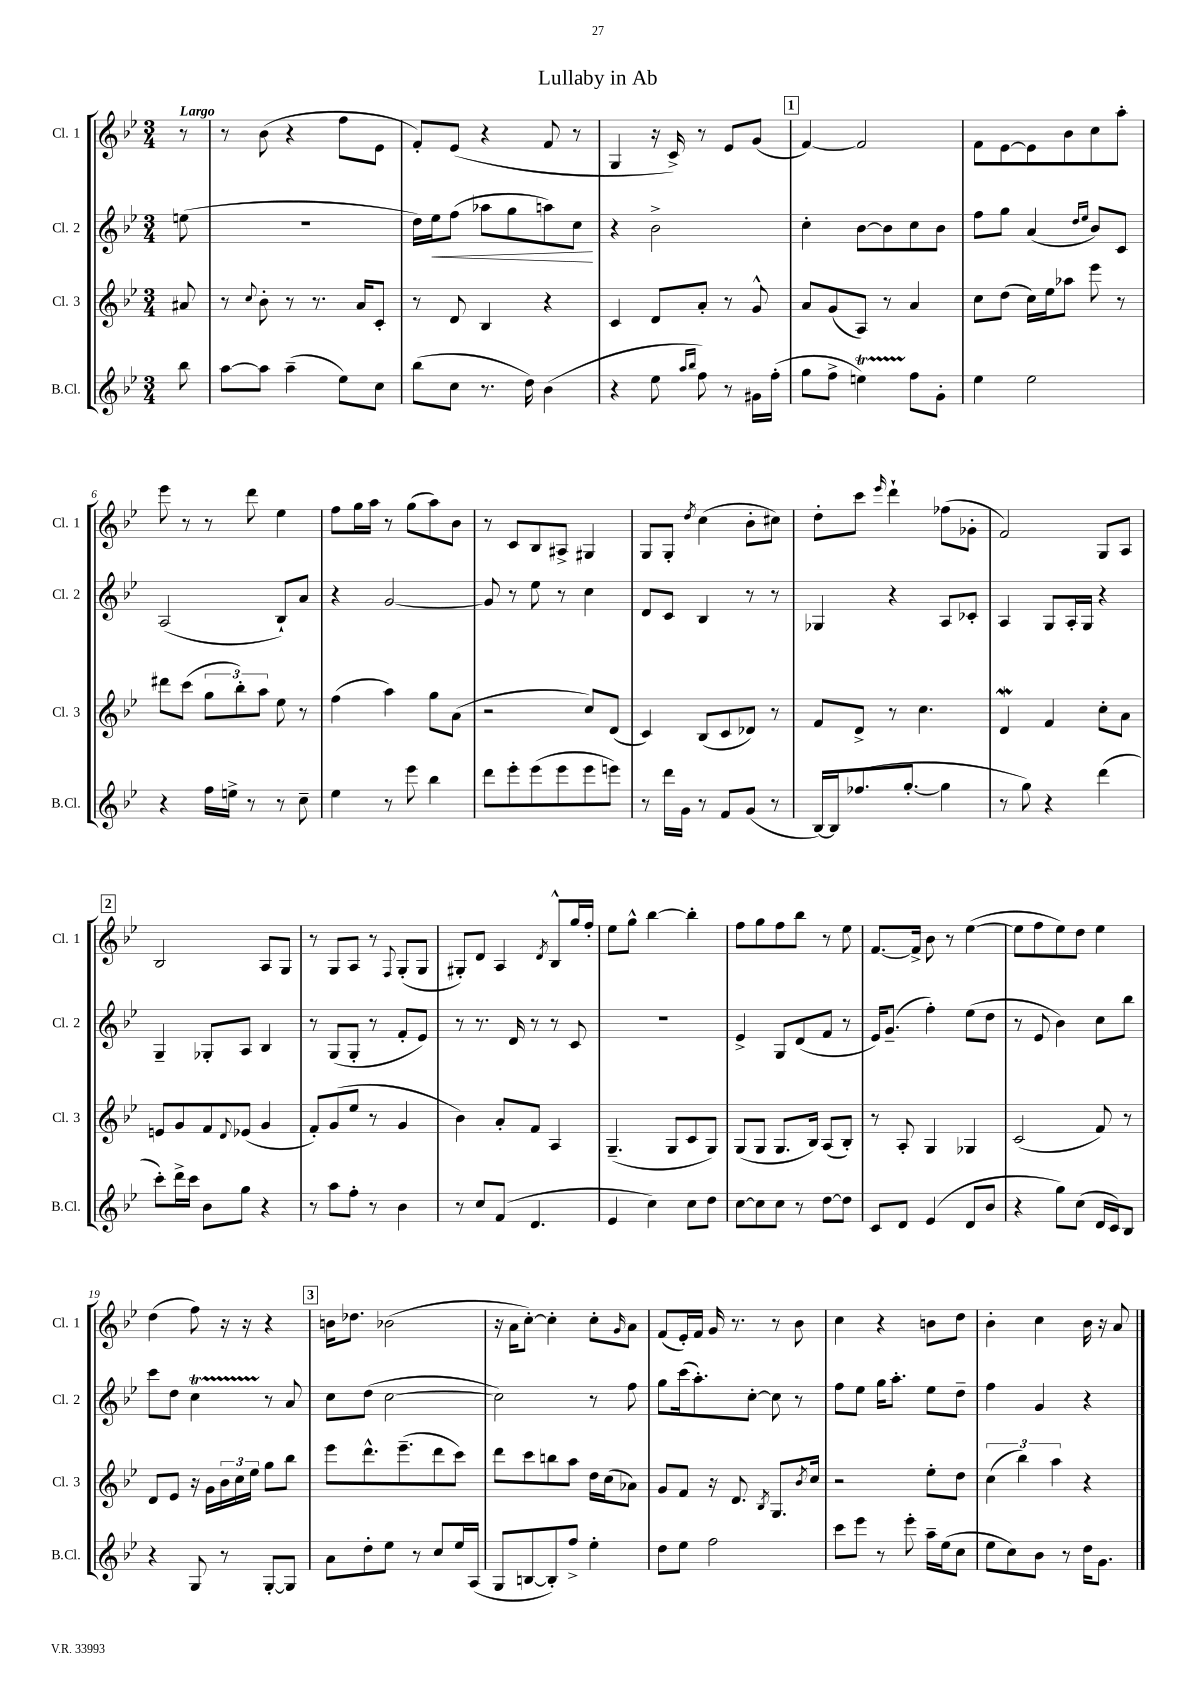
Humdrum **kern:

**kern	**kern	**kern	**kern
*staff4	*staff3	*staff2	*staff1
*clefG2	*clefG2	*clefG2	*clefG2
*k[b-e-]	*k[b-e-]	*k[b-e-]	*k[b-e-]
*M3/4	*M3/4	*M3/4	*M3/4
8bb-	8a#	(8ee	8r
=	=	=	=
[8aa	8r	2.r	8r
.	8qqcc	.	.
8aa]	8b-'	.	(8b-
(4aa~	8r	.	4r
.	8.r	.	.
8ee-)	.	.	8ff
.	16a	.	.
8cc	8c'	.	8e-
=	=	=	=
(8bb-	8r	16dd)	8f')
.	.	16ee-	.
8cc	8d	(8ff	(8e-
8.r	4B-	8aa-	4r
.	.	8gg	.
16dd)	.	.	.
(4b-	4r	8aa)	8f
.	.	8cc	8r
=	=	=	=
4r	4c	4r	4G
8ee-	8d	2b-^	16r
.	.	.	16c^)
16qqaa	.	.	.
16qqbb-	.	.	.
8ff)	8a'	.	8r
8r	8r	.	8e-
16g#	8g^^	.	(8g
(16ff'	.	.	.
=	=	=	=
8gg	8a	4cc'	[4f)
8ff^	(8g	.	.
4ee)	8A)	[8b-	2f]
.	8r	8b-]	.
8ff	4a	8cc	.
8g'	.	8b-	.
=	=	=	=
4ee-	8cc	8ff	8f
.	(8dd	8gg	[8e-
2ee-	16cc)	(4a	8e-]
.	16ee-	.	.
.	8aa-	.	8b-
.	.	16qqdd	.
.	.	16qqee-	.
.	8eee-	8b-)	8cc
.	8r	8c	8aa'
=	=	=	=
4r	8ddd#	(2A	8eee-
.	(8ccc	.	8r
16ff	12gg	.	8r
16ee^	.	.	.
.	12bb-')	.	.
8r	.	.	8ddd
.	12aa	.	.
8r	8ee-	8B-`)	4ee-
8cc~	8r	8a	.
=	=	=	=
4ee-	(4ff	4r	8ff
.	.	.	16gg
.	.	.	16aa
8r	4aa)	[2g	8r
8eee-	.	.	(8gg
4bb-	8gg	.	8aa)
.	(8a	.	8b-
=	=	=	=
8ddd	2r	8g]	8r
8eee-'	.	8r	8c
(8eee-	.	8ee-	8B-
8eee-	.	8r	8A#^
8eee-	8cc)	4cc	4G#
8eee)	(8d	.	.
=	=	=	=
8r	4c)	8d	8G
16ddd	.	8c	8G'
16g	.	.	.
.	.	.	8qdd
8r	(8B-	4B-	(4cc
8f	8c	.	.
(8g	8d-)	8r	8b-'
8r	8r	8r	8cc#)
=	=	=	=
[16B-)	8f	4G-	8dd'
16B-]	.	.	.
(8.ff-	8d^	.	8ccc
.	.	.	16qqeee-
.	8r	4r	4ddd`
[8.gg'	.	.	.
.	4.cc	.	.
4gg]	.	8A	(8ff-
.	.	8c-'	8g-'
=	=	=	=
8r	4d	4A	2f)
8gg)	.	.	.
4r	4f	8G	.
.	.	16A'	.
.	.	16G	.
(4ddd	8cc'	4r	8G
.	8a	.	8A
=	=	=	=
8ccc')	8e	4G~	2B-
16ddd^	8g	.	.
16ccc	.	.	.
8b-	8f	8G-'	.
.	8qqd	.	.
8gg	(8e-	8A	.
4r	4g	4B-	8A
.	.	.	8G
=	=	=	=
8r	8f')	8r	8r
8aa	(8g	(8G	8G
8ff'	8ee-	8G'	8A
8r	8r	8r	8r
.	.	.	8qqF
4b-	4g	8f'	(8G'
.	.	8e-)	8G
=	=	=	=
8r	4b-)	8r	8G#')
8cc	.	8.r	8d
(8f	8a'	.	4A
.	.	16d	.
4.d	8f	8r	.
.	.	.	8qd
.	4A	8r	8B-^^
.	.	8c	16gg
.	.	.	16ff'
=	=	=	=
4e-	(4.G~	2.r	8ee-
.	.	.	8gg^^
4cc)	.	.	[4bb-
.	8G	.	.
8cc	8c	.	4bb-']
8dd	8G)	.	.
=	=	=	=
[8cc	(8G	4e-^	8ff
8cc]	8G	.	8gg
8cc	8.G	8G	8ff
8r	.	(8d	8bb-
.	16B-)	.	.
[8dd	(8A	8f	8r
8dd]	8B-')	8r	8ee-
=	=	=	=
8c	8r	16e-)	[8.f
.	.	(8.g~	.
8d	8A'	.	.
.	.	.	16f^]
(4e-	4G	4ff')	8b-
.	.	.	8r
8d	4G-	(8ee-	([4ee-
8b-	.	8dd	.
=	=	=	=
4r	(2c	8r	8ee-]
.	.	8e-	8ff
8gg)	.	4b-)	8ee-)
(8cc	.	.	8dd
16d	8f)	8cc	4ee-
16c)	.	.	.
8B-	8r	8bb-	.
=	=	=	=
4r	8d	8ccc	(4dd
.	8e-	8dd	.
8G	16r	4cc	8ff)
.	16g	.	.
8r	24b-	.	16r
.	24cc	.	.
.	.	.	16r
.	24ee-	.	.
[8G'	8gg	8r	4r
8G]	8bb-	8a	.
=	=	=	=
8a	8eee-	8cc	16b
.	.	.	8.dd-
8dd'	8.ddd^^	(8dd	.
8ee-	.	[2cc	(2b-
.	(8.eee-~	.	.
8r	.	.	.
8cc	8ddd	.	.
16ee-	8ccc)	.	.
(16A	.	.	.
=	=	=	=
8G	8ddd	2cc])	16r
.	.	.	16a
[8B	8ccc	.	[8cc')
8B'])	8bb	.	4cc']
8ff^	8aa	.	.
4ee-'	16dd	8r	8cc'
.	(16cc	.	.
.	.	.	16qqg
.	8a-)	8ff	8a
=	=	=	=
8dd	8g	8gg	(8f
8ee-	8f	(16ccc	16e-')
.	.	8.aa')	16f
2ff	16r	.	16g
.	8.d	.	8.r
.	.	[8cc'	.
.	8qB-	.	.
.	8.G	8cc]	8r
.	.	8r	8b-
.	8qb-	.	.
.	16cc	.	.
=	=	=	=
8ccc	2r	8ff	4cc
8eee-	.	8ee-	.
8r	.	16gg	4r
.	.	8.aa'	.
8eee-'	.	.	.
16aa~	8ee-'	8ee-	8b
(16ee-	.	.	.
8cc	8dd	8dd~	8dd
=	=	=	=
8ee-	(6cc	4ff	4b-'
8cc)	.	.	.
.	6bb-)	.	.
8b-	.	4g	4cc
.	6aa	.	.
8r	.	.	.
16dd	4r	4r	16b-
8.g	.	.	16r
.	.	.	8a
==	==	==	==
*-	*-	*-	*-
